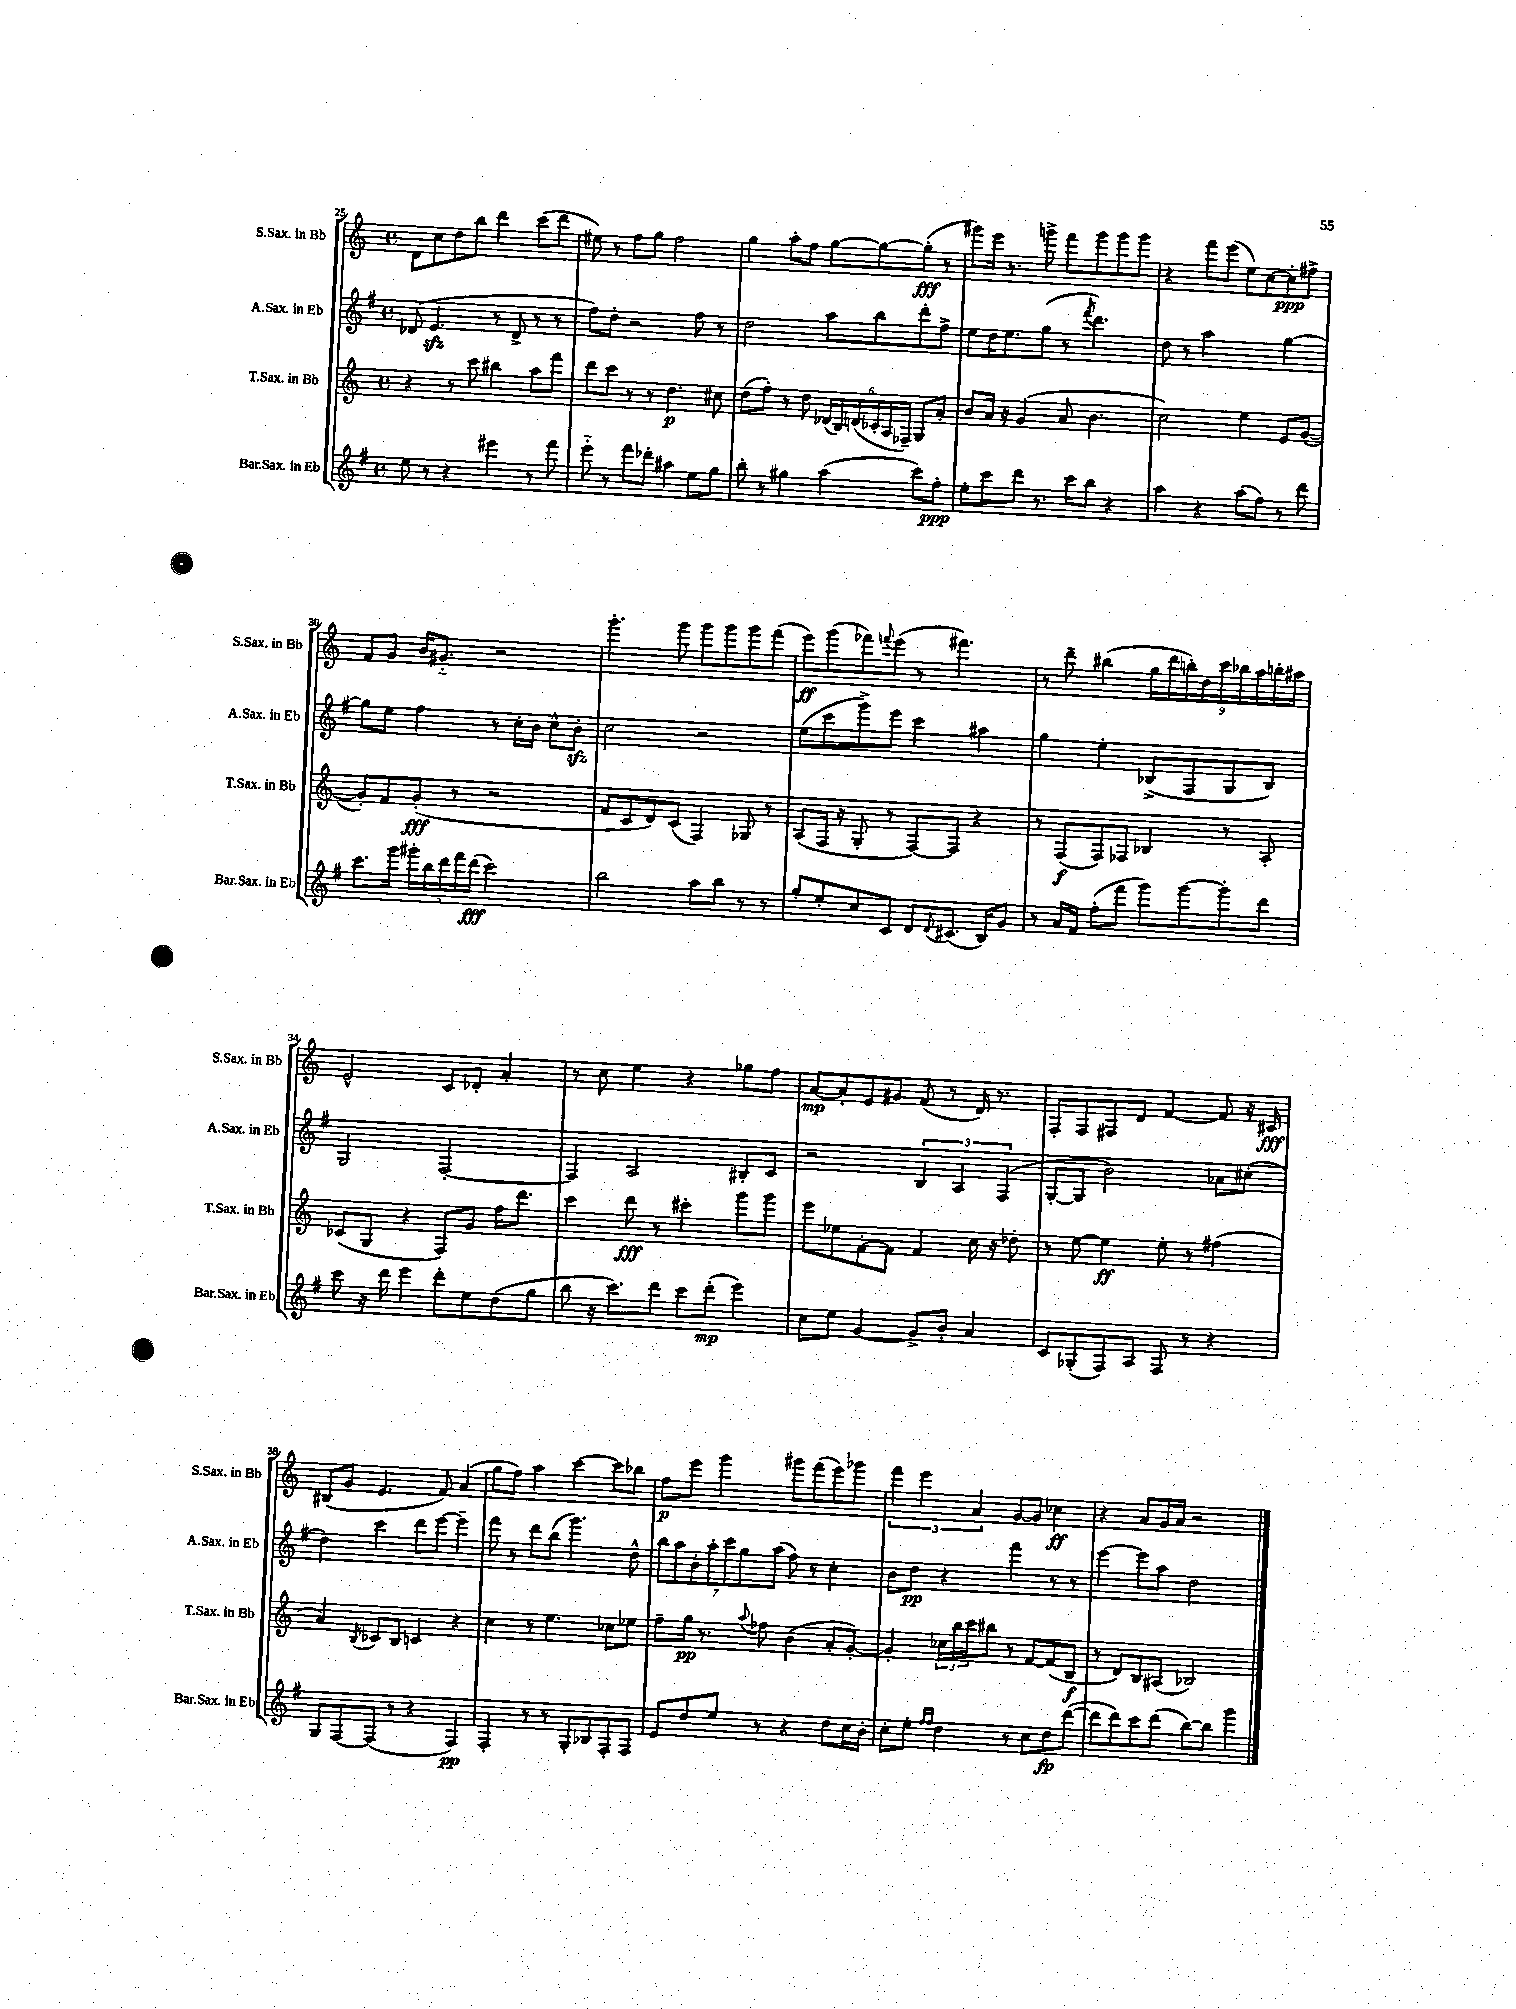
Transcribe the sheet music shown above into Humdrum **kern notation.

**kern	**kern	**kern	**kern
*staff4	*staff3	*staff2	*staff1
*clefG2	*clefG2	*clefG2	*clefG2
*k[f#]	*k[]	*k[f#]	*k[]
*M4/4	*M4/4	*M4/4	*M4/4
*met(c)	*met(c)	*met(c)	*met(c)
8ee\	4r	(8d-/	8d\L
8r	.	4.e/	8cc\
4r	8r	.	8dd\
.	8ccc\	.	8bb\J
4eee#\	4bb#\	8r	4ddd\
.	.	8d-^/	.
8r	8aa\L	8r	(8ccc\L
8fff#\	8fff\J	8r	8ddd\J
=	=	=	=
8eee'~\	8ddd\L	8ff#\L)	8ee#\)
8r	8ccc\J	8dd'\J	8r
8fff#\L	8r	2r	8ff\L
8ddd-'\J	8r	.	8gg\J
4aa#\	4.dd\	.	2ff\
8ee\L	.	8ff#\	.
8gg\J	8cc#\	8r	.
=	=	=	=
8bb'\	(8dd\L	2dd\	4gg\
8r	8ff'\J)	.	.
4gg#\	8r	.	8aa'\L
.	8dd\	.	8ff\J
(4aa\	(24d-/LL	8aa\L	[8gg\L
.	24B/)	.	.
.	(24d/	.	.
.	24c-'/	8bb\	8gg\_
.	24A/	.	.
.	24F-~/JJ)	.	.
8ccc\L)	8G/L	8ddd'\	(8gg'\]J
8ff#'\J	8a'/J	8ff#^\J	8r
=	=	=	=
8ee'\L	8b/L	8ee\L	8ggg#\L)
8ccc\	16a/Jk	16dd\K	16eee\Jk
.	16r	8.ee\	8.r
8ddd\J	(4g/	.	.
8.r	.	(8gg\J	8ggg^\
.	8a/	8r	8fff\L
16ccc\LK	.	.	.
.	.	8qfff#/	.
8bb\J	4.b\	4.ddd\)	8ggg\
4r	.	.	8ggg\
.	.	.	8ggg\J
=	=	=	=
4aa\	2cc\)	8dd\	4r
.	.	8r	.
4r	.	2aa\	8fff\L
.	.	.	(8eee\J
(8aa\L	4ee\	.	8ee\L)
8ff#\J)	.	.	[8cc\
8r	8e/L	[4gg\	8cc'\]
8ddd\	([8g/J	.	8ff#^\J
=	=	=	=
8.ccc\L	8g'/]L)	8gg\]L	8f/L
.	8f/	8ee\J	8g/J
16ggg\Jk	.	.	.
20ggg#'\LL	(8g'/J	4ff#\	16b/LK
20bb\	.	.	.
.	.	.	8.g#'~/J
20ddd\	.	.	.
.	8r	.	.
20fff#\	.	.	.
(20ddd\JJ	.	.	.
2ccc\)	2r	8r	2r
.	.	16cc'\LL	.
.	.	16b\JJ	.
.	.	8cc^^\L	.
.	.	8b'\J	.
=	=	=	=
2bb\	8f/L	2cc\	4.ggg'\
.	8c/	.	.
.	8d/)	.	.
.	(8c/J	.	8ggg\
8aa\L	4F/)	2r	8ggg\L
8bb\J	.	.	8ggg\
8r	8G-/	.	8ggg\
8r	8r	.	(8fff\J
=	=	=	=
8gg'/L	(8A/L	(8ee\L	8eee\L)
8ee'/	16F/Jk	8ccc\	(8ggg\
.	16r	.	.
8cc/	8G'/	8ggg^\)	8fff-\)
.	.	.	8qqfff/
8c/J	8r	8eee\J	(8eee\J
8d/L	[8F/L)	4ccc\	8r
8qqd/	.	.	.
(8.c#/J	8F/]J	.	4.fff#\)
.	4r	4aa#\	.
16B/LK)	.	.	.
8g/J	.	.	.
=	=	=	=
8r	8r	4gg\	8r
16a/LL	(8F/L	.	8ddd~\
16f#/JJ	.	.	.
(8ff#'\L	8F/)	4ee'\	(4bb#\
8fff#\J	8F-/J	.	.
8ggg\L)	4B-/	(8B-^/L	18gg\LL
.	.	.	18ddd\
.	.	.	18bb'\)
[8ggg\	.	8F#/	.
.	.	.	18dd\
.	.	.	18ccc\
8ggg'\]	8r	8G/	.
.	.	.	18bb-\
.	.	.	18aa\
8ddd\J	8A'/	8B-/J)	.
.	.	.	18bb'\
.	.	.	18aa#\JJ
=	=	=	=
8ccc\	(8c-/L	2G/	2e^^/
16r	8G/J	.	.
16ddd\	.	.	.
4eee\	4r	.	.
8ddd'\L	8F/L)	[2F#'/	8c/L
8ee\	8g/J	.	8d-'/J
(8dd\	16ff\LK	.	4a'/
.	8.ddd\J	.	.
8gg\J	.	.	.
=	=	=	=
8bb\	4ccc\	4F#/]	8r
16r	.	.	8cc\
8.ccc\L)	.	.	.
.	8ddd\	2A/	4ee\
8ddd\J	8r	.	.
8ccc\L	4ccc#'\	.	4r
(8ddd'\J	.	.	.
4eee\)	8ggg\L	8B#'/L	8gg-\L
.	8ggg\J	8c/J	8ff\J
=	=	=	=
8cc\L	8eee\L	2r	[8a/L
8ee\J	8ee-\	.	8a'/]
[4g/	[8f'\	.	8e/
.	8f\]J	.	8g#/J
8g^/]L	4f/	6B/	(8f/
8b'/J	.	.	8r
.	.	6A/	.
4a/	16cc\	.	16d/)
.	16r	.	8.r
.	.	(6F#/	.
.	8dd-'\	.	.
=	=	=	=
8c/L	8r	[8G'/L	8F'/L
(8G-'/	[8ee\	8G/]J	8F/
8F#/)	4ee\]	2b\)	8F#/
8A/J	.	.	8d/J
8F#/	8ee'\	.	[4f/
8r	8r	.	.
4r	(4ff#\	8a-\L	8f/]
.	.	(8cc#'\J	16r
.	.	.	16c#/
=	=	=	=
8G/L	4a/)	4dd\)	(8B#/L
[8F#/	.	.	8g/J
.	8qB/	.	.
(8F#/]J	8c-/L	4ccc\	4.e/
8r	8B/J	.	.
4r	4c/	8ddd\L	.
.	.	[8eee\J	8f/)
4F#/)	4r	4eee~\]	(4a/
=	=	=	=
4F#'/	4cc\	8fff#\	8gg\L
.	.	8r	8ff\J)
8r	8r	8ddd\L	4aa\
8r	4.ee\	(8bb\J	.
8G'/L	.	4.ggg\)	[4ccc\
8B-/	.	.	.
8F#'/	8cc-\L	.	8ccc\]L
8F#/J	8ee-\J	8dd^^\	8bb-\J
=	=	=	=
8e/L	8ff~\L	14bb\L	8ff\L
.	.	14aa\	.
8dd/	16gg\Jk	.	8eee\J
.	.	14b'\	.
.	8.r	.	.
.	.	14aa'\	.
8ee/J	.	.	4ggg\
.	.	14ccc\	.
.	.	14gg\	.
.	8qqaa/	.	.
8r	8ff-\	.	.
.	.	(14aa\J	.
4r	(4b\	8ff#\)	8ggg#\L
.	.	8r	(8fff\
8dd\L	8a'/L	4cc'\	8eee\)
16cc\L	[8g'/J)	.	8ggg-\J
16b'\JJ	.	.	.
=	=	=	=
8cc'\L	4g'/]	8b\L	6fff\
8ee'\J	.	8dd\J	.
.	.	.	6eee\
16qqff#/LL	.	.	.
16qqff#/JJ	.	.	.
4dd\	24cc-\LL	4r	.
.	24bb\	.	.
.	24ccc\J	.	6a/
.	8bb#\J	.	.
8r	8r	4fff#\	[8g/L
8cc\L	[8f/L	.	8g/]J
8dd\	(8f/]	8r	4cc-\
([8ddd\J	8B/J	8r	.
=	=	=	=
8ddd\]L	8r	[4eee\	4r
8ddd\)	8d/L)	.	.
8ccc\	8B/	8eee\]L	8a/L
(8ddd\J	(8A#/J	8aa\J	16g/L
.	.	.	16a/JJ
[8bb\L)	2B-/)	2dd\	2r
8bb\]J	.	.	.
4ggg\	.	.	.
==	==	==	==
*-	*-	*-	*-
